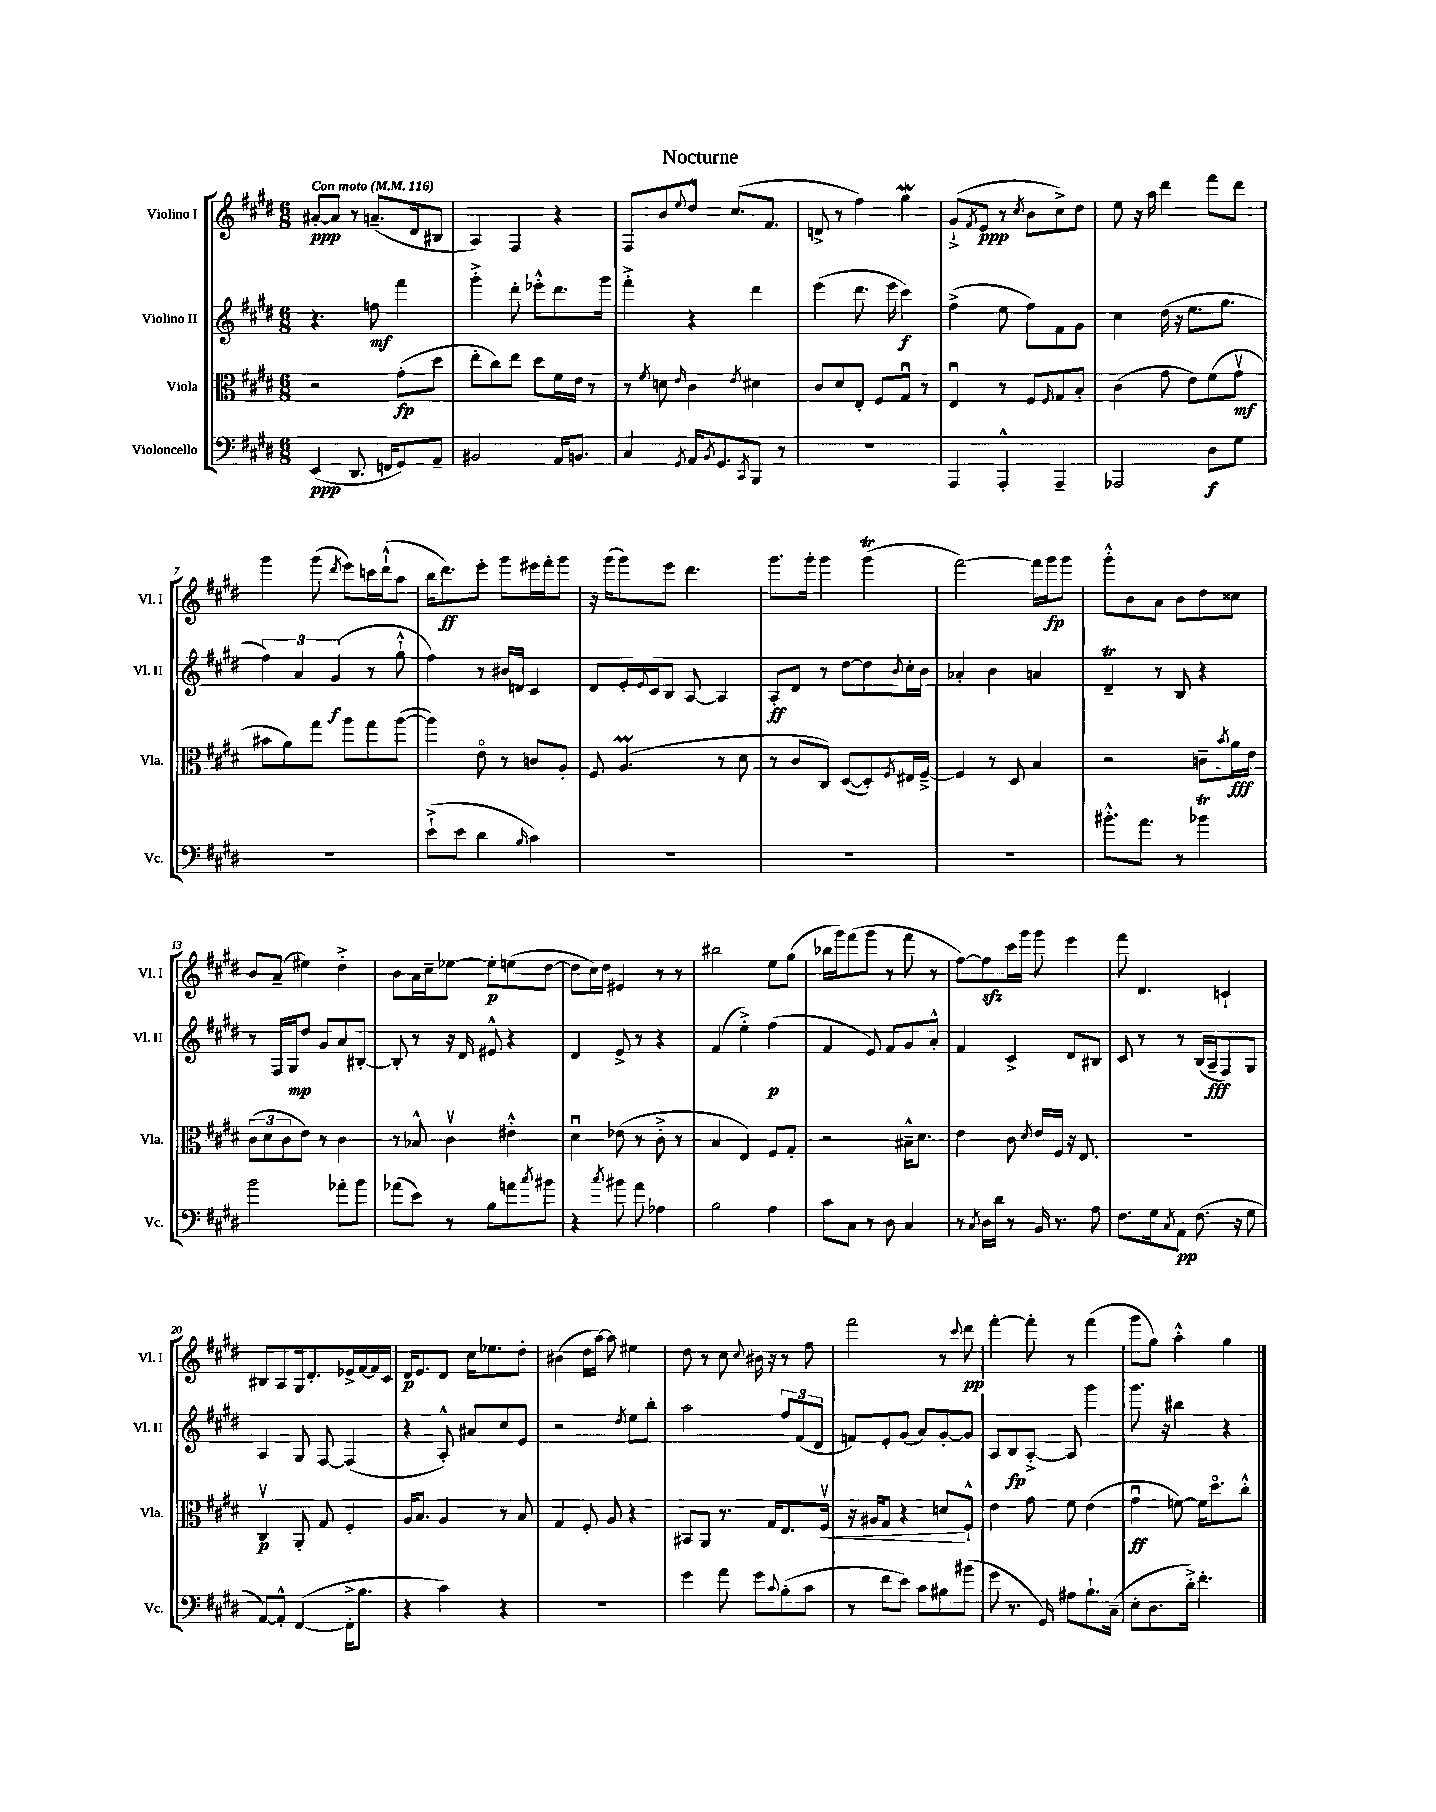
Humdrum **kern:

**kern	**kern	**kern	**kern
*staff4	*staff3	*staff2	*staff1
*clefF4	*clefC3	*clefG2	*clefG2
*k[f#c#g#d#]	*k[f#c#g#d#]	*k[f#c#g#d#]	*k[f#c#g#d#]
*M6/8	*M6/8	*M6/8	*M6/8
*MM116	*MM116	*MM116	*MM116
(4EE	2r	4.r	[8a#'
.	.	.	8a#]
8.DD#	.	.	8r
.	.	8ff	(8.a~
16FF	.	.	.
8GG#)	(8g#'	4fff#	.
.	.	.	16d#
8AA~	8dd#	.	8B#
=	=	=	=
2BB#	8ee'	4ggg#'^	4A)
.	8cc#)	.	.
.	8ee	8ddd#'	4F#
.	8dd#	8eee-'^^	.
16AA	16f#	8.ddd#	4r
8.BB	16e	.	.
.	8r	.	.
.	.	16ggg#	.
=	=	=	=
4C#	8r	4fff#'^	8F#
.	8qf#	.	.
.	8d	.	8b
8qGG#	16qqe	.	8qqee
16AA	4c#	4r	8dd#^^
8qBB	.	.	.
8.GG#	.	.	.
.	.	.	(8.cc#
8qCC#	8qe	.	.
8BBB	4d#	4ddd#	.
.	.	.	8.f#
8r	.	.	.
=	=	=	=
2.r	8c#	(4eee	8d^
.	8d#	.	8r
.	8E'	8.ddd#	4ff#)
.	8F#	.	.
.	.	16eee	.
.	8G#u	4ccc#)	4gg#
.	8r	.	.
=	=	=	=
4AAA	4Eu	(4ff#^	(8g#`^
.	.	.	8qf#
.	.	.	8e
4AAA'^^	8r	8ee	8r
.	.	.	8qcc#
.	8F#	8ff#)	8b
.	16qqF#	.	.
4AAA~	8G#	8f#	8cc#^)
.	8B'	8g#	8dd#
=	=	=	=
2AAA-	(4c#	4cc#	8ee
.	.	.	16r
.	.	.	16aa
.	8g#	(16dd#	4ddd#
.	.	16r	.
.	8e)	8.ee	.
8D#	(8f#	.	8fff#
.	.	8.gg#	.
8G#	8g#v	.	8ddd#
=	=	=	=
2.r	8b#	6ff#)	4ggg#
.	8a)	.	.
.	.	6a	.
.	8gg#	.	(8ggg#
.	.	(6g#	.
.	.	.	8qddd#
.	8aa	.	8eee)
.	8gg#	8r	16ccc
.	.	.	(16ddd#`^^
.	([8aa	8gg#`^^	8aa
=	=	=	=
(8e`^	4aa])	4ff#)	16bb
.	.	.	8.ddd#)
8e	.	.	.
4d#	8eo	8r	8eee'
.	8r	16b#	8ggg#
.	.	16d	.
16qqB	.	.	.
4c#)	8c	4c#	16eee#
.	.	.	16fff#'
.	8A'	.	8ggg#
=	=	=	=
2.r	8F#	8d#	16r
.	.	.	(16ggg#
.	(4.A	16e'	8ggg#)
.	.	8qqe	.
.	.	16c#	.
.	.	8B	8eee
.	.	[8A	4.ddd#
.	8r	4A]	.
.	8d#	.	.
=	=	=	=
2.r	8r	8A'	8.ggg#
.	8c#	8d#	.
.	.	.	16ggg#'
.	8C#)	8r	4ggg#
.	([8D#	[8dd#	.
.	8D#'])	8dd#]	(4ggg#
.	8qF#	8qb	.
.	16E#	16cc#'	.
.	[16F#~^	16b	.
=	=	=	=
2.r	4F#]	4a-'	[2fff#)
.	8r	4b	.
.	8D#	.	.
.	4B	4a	16fff#]
.	.	.	16ggg#
.	.	.	8ggg#
=	=	=	=
8.b#'^^	2r	4d#~	8ggg#'^^
.	.	.	8b
8.a	.	.	.
.	.	8r	8a
8r	.	8B	8b
4b-	8c~	4r	8dd#
.	8qb	.	.
.	16a	.	8cc##
.	16e	.	.
=	=	=	=
2b	(12c#	8r	8b
.	12d#	.	.
.	.	16F#	(8a~
.	12c#	.	.
.	.	16G#	.
.	8e)	8dd#	4ee#)
.	8r	8g#	.
8a-'	4c#	8a	4dd#'^
8b	.	[8B#'	.
=	=	=	=
(8a-	8r	8B#']	8b
8e)	8B-^^	8r	16a
.	.	.	16cc#~
8r	4c#v	16r	[8ee-
.	.	16d#	.
8B	.	8e#^^	8ee-']
8a	4e#'^^	4r	(8ee
8qcc#	.	.	.
8b#	.	.	[8dd#
=	=	=	=
4r	4d#u	4d#	8dd#]
.	.	.	16cc#)
.	.	.	16dd#
8qcc#	.	.	.
8b#	(8e-	8e^	4e#
8a	8r	8r	.
4A-	8c#'^	4r	8r
.	8r	.	8r
=	=	=	=
2B	4B	(4f#	2bb#
.	4E)	4ee'^)	.
4A	8F#	(4ff#	8ee
.	8G#'	.	(8gg#
=	=	=	=
8c#	2r	4f#	16bb-
.	.	.	16ggg#)
8C#	.	.	(8fff#
8r	.	8e)	8ggg#
8D#	.	8f#	8r
4C#	16B#~^^	8g#	8fff#
.	8.d#	.	.
.	.	8a'^^	8r
=	=	=	=
8r	4e	4f#	[8ff#)
8qC#	.	.	.
16D#	.	.	8ff#]
16d#	.	.	.
8r	8c#	4c#^	16ccc#
.	.	.	16ggg#
.	8qd#	.	.
16BB	16e	.	8ggg#
8.r	16F#	.	.
.	16r	8d#	4eee
.	8.E	.	.
8A	.	8B#	.
=	=	=	=
8.F#	2.r	8c#	8fff#
.	.	8r	4.d#
16G#	.	.	.
8qC#	.	.	.
8AA	.	8r	.
(8.F#	.	(16B	.
.	.	16A~	.
.	.	8F#)	4c`
16r	.	.	.
8G#	.	8G#	.
=	=	=	=
[8AA)	4C#v	4A	8B#
8AA'^^]	.	.	8A
([4FF#	8AA'	8G#	16G#
.	.	.	8.d#'
.	8G#	[8F#	.
16FF#'^]	4F#'	(4F#]	16e-^
8.B	.	.	[16f#
.	.	.	16f#]
.	.	.	16c#
=	=	=	=
4r	16A	4r	16d#
.	8.B	.	8.e
4c#)	4A	8A'^^)	8d#
.	.	8a#	16cc#
.	.	.	8.ee-
4r	8r	8cc#	.
.	8B	8e	8dd#'
=	=	=	=
2.r	4G#	2r	(4b#
.	8F#'	.	16dd#
.	.	.	[16aa)
.	8A	.	8aa]
.	.	8qdd#	.
.	4r	8ee	4ee#
.	.	8bb'	.
=	=	=	=
4g#	8BB#	2aa	8dd#
.	8AA	.	8r
8a	8.r	.	8cc#
.	.	.	8qqcc#
8g#	.	.	16b#
.	16G#	.	16r
8qqc#	.	.	.
(8B'	8.E	12ff#	8r
.	.	(12f#	.
8c#	.	.	8ff#
.	.	12d#	.
.	16F#v	.	.
=	=	=	=
8r	16r	8f)	2fff#
.	16A#	.	.
8f#	8G#	8e'	.
8e)	4r	(8g#	.
8c#	.	8a)	.
8B#	8d	[8g#'	8r
.	.	.	8qqccc#
(8b#	8F#`^^	8g#]	8ddd#
=	=	=	=
8g#	4e	8A	[4fff#'
8.r	.	8B	.
.	8g#	[8A'^	8fff#']
16GG#)	.	.	.
8A#	8f#	8A]	8r
8.B`	(4e	4ggg#	(4fff#
(16C#~	.	.	.
=	=	=	=
8E'	4g#u	8.ggg#	8ggg#
8.D#	.	.	8gg#)
.	.	16r	.
.	[8f)	4bb#	4aa'^^
16d#'^)	.	.	.
4.f#'	16f]	.	.
.	8.dd#o	.	.
.	.	4r	4gg#
.	8cc#'^^	.	.
==	==	==	==
*-	*-	*-	*-
